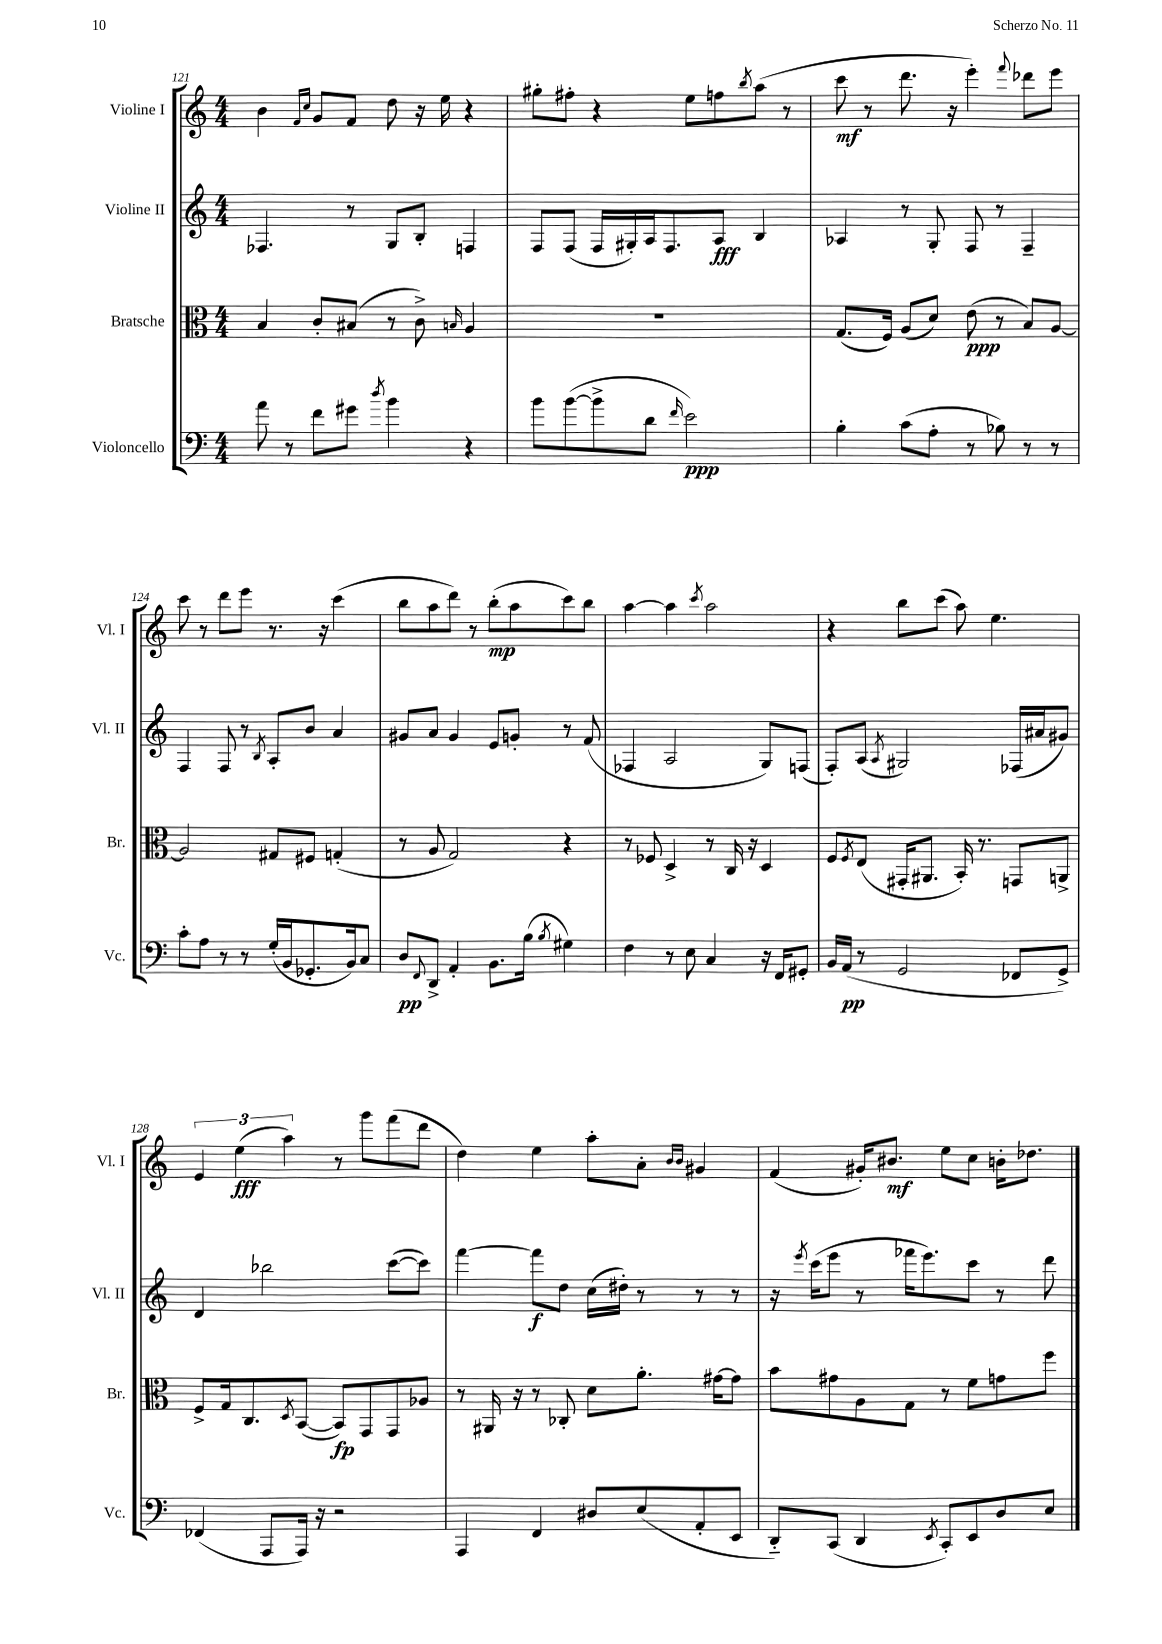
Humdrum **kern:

**kern	**kern	**kern	**kern
*staff4	*staff3	*staff2	*staff1
*clefF4	*clefC3	*clefG2	*clefG2
*k[]	*k[]	*k[]	*k[]
*M4/4	*M4/4	*M4/4	*M4/4
8a	4B	4.F-	4b
8r	.	.	.
.	.	.	16qqf
.	.	.	16qqcc
8f	8c'	.	8g
8g#	(8B#	8r	8f
8qdd	.	.	.
4b	8r	8G	8dd
.	8c^)	8B'	16r
.	.	.	16ee
.	16qqB	.	.
4r	4A	4F	4r
=	=	=	=
8b	1r	8F	8gg#'
([8b	.	(8F	8ff#'
8b^]	.	16F	4r
.	.	16G#')	.
8d	.	16A	.
.	.	8.F	.
16qqf	.	.	.
2e)	.	.	8ee
.	.	8A	8ff
.	.	.	8qbb
.	.	4B	(8aa
.	.	.	8r
=	=	=	=
4B'	(8.G	4A-	8ccc
.	.	.	8r
.	16F)	.	.
(8c	(8A	8r	8.ddd
8A'	8d)	8G'	.
.	.	.	16r
8r	(8e	8F	4eee')
8B-)	8r	8r	.
.	.	.	8qqfff
8r	8B)	4F~	8ddd-
8r	[8A	.	8eee
=	=	=	=
8c'	2A]	4F	8ccc
8A	.	.	8r
8r	.	8F	8ddd
8r	.	8r	8eee
.	.	8qB	.
(16G'	8G#	8A'	8.r
16BB	.	.	.
8.GG-'	8F#	8b	.
.	.	.	16r
.	(4G'	4a	(4ccc
16BB)	.	.	.
8C	.	.	.
=	=	=	=
8D	8r	8g#	8bb
8qqFF	.	.	.
8DD^	8A	8a	8aa
4AA'	2G)	4g#	8ddd)
.	.	.	8r
8.BB	.	8e	(8bb'
.	.	8g'	8aa
(16B	.	.	.
8qB	.	.	.
4G#)	4r	8r	8ccc)
.	.	(8f	8bb
=	=	=	=
4F	8r	4F-	[4aa
.	8F-	.	.
8r	4D^	2A	4aa]
8E	.	.	.
.	.	.	8qccc
4C	8r	.	2aa
.	16C	.	.
.	16r	.	.
16r	4D	8G)	.
16FF	.	.	.
8GG#'	.	(8F	.
=	=	=	=
16BB	8F	8F')	4r
(16AA	.	.	.
.	8qF	.	.
8r	(8E	(8A	.
.	.	8qA	.
2GG	16GG#'	2G#)	8bb
.	8.AA#	.	.
.	.	.	(8ccc
.	16BB')	.	8aa)
.	8.r	.	.
.	.	.	4.ee
8FF-	8GG	(16F-	.
.	.	16a#	.
8GG^)	8AA^	8g#)	.
=	=	=	=
(4FF-	8F^	4d	6e
.	16G	.	.
.	.	.	(6ee
.	8.C	.	.
8AAA	.	2bb-	.
.	.	.	6aa)
.	8qD	.	.
16AAA)	([8BB	.	.
16r	.	.	.
2r	8BB])	.	8r
.	8GG	.	8ggg
.	8GG	([8ccc	(8fff
.	8A-	8ccc])	8ddd
=	=	=	=
4AAA	8r	[4fff	4dd)
.	16AA#	.	.
.	16r	.	.
4FF	8r	8fff]	4ee
.	8C-'	8dd	.
8D#	8d	(16cc	8aa'
.	.	16dd#')	.
(8E	8.a'	8r	8a'
.	.	.	16qqb
.	.	.	16qqb
8AA'	.	8r	4g#
.	[16g#	.	.
8EE	8g#]	8r	.
=	=	=	=
8DD'~)	8b	16r	(4f
.	.	8qeee	.
.	.	(16ccc	.
(8CC	8g#	8eee	.
4DD	8A	8r	16g#')
.	.	.	8.b#
.	8G	16fff-	.
.	.	8.eee)	.
8qEE	.	.	.
8CC')	8r	.	8ee
8EE	8f	8ccc	8cc
8D	8g	8r	16b'
.	.	.	8.dd-
8E	8ff	8ddd	.
==	==	==	==
*-	*-	*-	*-
